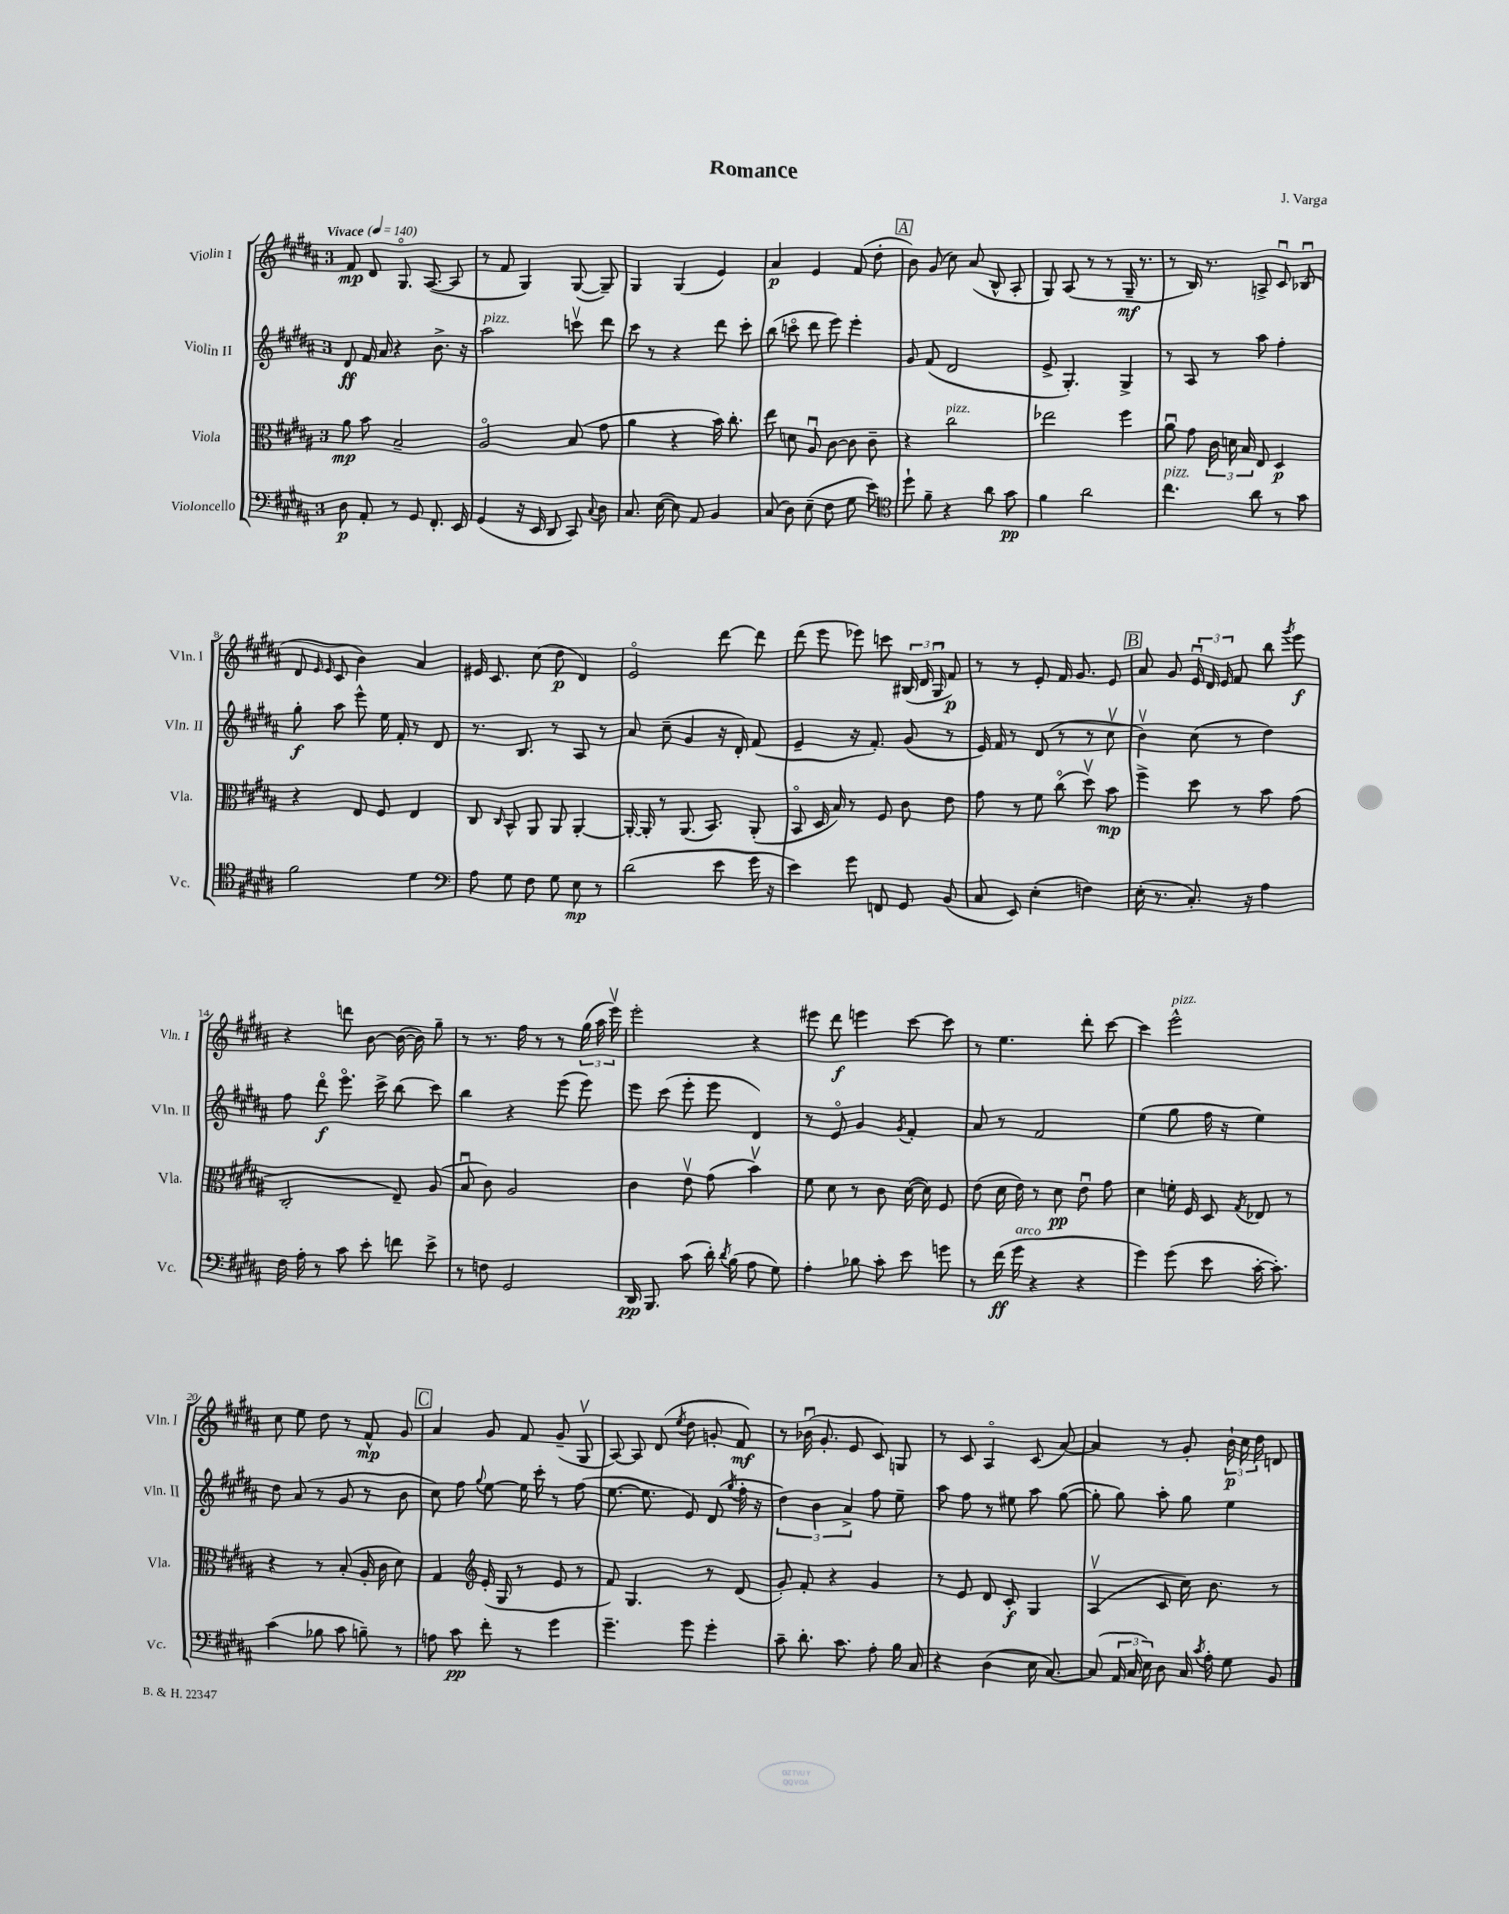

**kern	**kern	**kern	**kern
*staff4	*staff3	*staff2	*staff1
*clefF4	*clefC3	*clefG2	*clefG2
*k[f#c#g#d#a#]	*k[f#c#g#d#a#]	*k[f#c#g#d#a#]	*k[f#c#g#d#a#]
*M3/4	*M3/4	*M3/4	*M3/4
*MM140	*MM140	*MM140	*MM140
8D#	8a#	8d#	8f#
8AA#'	8b	16f#	8d#
.	.	16a#	.
8r	2B~	4r	8.G#o
8GG#	.	.	.
.	.	.	([8.A#
8.FF#'	.	8.b^	.
.	.	.	8A#]
16EE	.	16r	.
=	=	=	=
(4GG#	2A#o	2aa#	8r
.	.	.	8f#
16r	.	.	4G#)
16EE	.	.	.
8DD#	.	.	.
8CC#)	(8B	8cccv	([8G#
8qqC#	.	.	.
8D#	8g#	8ddd#	8G#~])
=	=	=	=
8.C#	4a#	8ccc#	4G#
.	.	8r	.
([16E	.	.	.
8E])	4r	4r	(4G#
8AA#	.	.	.
4BB	16b)	8ddd#	4e)
.	8.cc#'	.	.
.	.	8ccc#'	.
=	=	=	=
(8C#	8ee	(8bb	4a#
8D#)	8d	8ccco	.
(8E~	8A#u	8ddd#	4e
8F#	[8c#	8eee)	.
8G#	8c#]	4eee'	(8f#
8e)	8c#~	.	8dd#'
=	=	=	=
*clefC4	*	*	*
8dd#`	4r	8g#	8b)
8f#~	.	(8f#	(8g#
4r	2cc#	2d#	8cc#)
.	.	.	(8a#
8a#	.	.	8B^^
8g#	.	.	8A#'
=	=	=	=
4f#	2ee-	8e^	8G#)
.	.	4.G#')	(8A#
2a#	.	.	8r
.	.	.	8r
.	4ff#	4G#^	16G#~
.	.	.	8.r
=	=	=	=
4.cc#	8a#u	8r	8r
.	8g#	8A#	16B)
.	.	.	8.r
.	24c#	8r	.
.	24d	.	.
.	24B	.	.
8a#	8E	8aa#	8A^
8r	4D#	4ff#'	8c#u
8g#	.	.	(8B-u
=	=	=	=
2f#	4r	8gg#'	8d#
.	.	.	16qqe
.	.	.	16qqe
.	.	8aa#	8c#
.	8E	8eee^^	4b)
.	8F#	16ee	.
.	.	16f#'	.
4d#	4E	8r	4a#
.	.	8d#	.
=	=	=	=
*clefF4	*	*	*
8A#	8C#	8.r	16e#
.	.	.	8.c#
.	16qqC#	.	.
8G#	8BB^^	.	.
.	.	8.B	.
8F#	8AA#	.	(8cc#
8G#	8AA#	8r	8dd#
8E	[4AA#'	8A#	4d#)
8r	.	8r	.
=	=	=	=
(2d#	16AA#'_	8a#	2eo
.	16AA#']	.	.
.	8r	(8cc#~	.
.	(8.AA#	4g#	.
.	8.BB)	.	.
8e	.	16r	[8ddd#
.	.	16d#')	.
16g#	(8AA#'	(8f#	8ddd#]
16r	.	.	.
=	=	=	=
4e)	8BBo	4e~	(8ddd#
.	16D#	.	8eee
.	16B)	.	.
8g#	8r	16r	8eee-)
.	.	8.f#')	.
8FF	8F#	.	8ccc
8GG#	8c#	(8g#	(24B#
.	.	.	24d#
.	.	.	24G#u
(8BB	8e	8r	8f#)
=	=	=	=
8C#	8g#	16e)	8r
.	.	16f#	.
8EE)	8r	8r	8r
(4E'	8f#	(8d#	8e'
.	(8cc#o	8r	16f#
.	.	.	8.g#
4F)	8dd#v)	8r	.
.	8b	8cc#v	8e
=	=	=	=
(16E'	4ff#^	4bv)	8a#
8.r	.	.	.
.	.	.	8g#
8.C#')	8dd#	(8cc#	24eu
.	.	.	24d#
.	.	.	24e
.	8r	8r	8f#
16r	.	.	.
4A#	8b	4dd#)	8bb
.	.	.	8qggg#
.	(8g#	.	8eee
=	=	=	=
16F#	2C#'	8ff#	4r
16A#'	.	.	.
8r	.	8ddd#o	.
8c#	.	8.eeeo	8ddd
8e'	.	.	[8b
.	.	16ccc#^	.
8f	8E~)	(8bb	(16b_
.	.	.	16b])
8e^	(8A#	8ccc#)	8gg#~
=	=	=	=
8r	8Bu	4bb	8r
8F	8c#)	.	8.r
2GG#	2A#	4r	.
.	.	.	16ff#
.	.	.	8r
.	.	(8eee	8r
.	.	8eee)	(24gg#
.	.	.	24aa#
.	.	.	24eeev)
=	=	=	=
16DD#	4c#	8eee	2eee'
8.BBB	.	.	.
.	.	(8ccc#	.
(8c#	8ev	8eee'	.
16d#')	(8g#	8eee	.
8qd#	.	.	.
(16B	.	.	.
8A#	4bv)	4d#)	4r
8G#)	.	.	.
=	=	=	=
4A#'	8f#	8r	8eee#
.	8d#	8eo	8ddd#
8B-	8r	4g#	4eee
8c#'	8c#	.	.
.	.	8qg#	.
8e	([16d#	4f#'	[8ccc#
.	16d#])	.	.
8g	8F#	.	8ccc#]
=	=	=	=
8r	(8e	8a#	8r
(16f#	16d#	8r	4.ee
16g#	16e)	.	.
4r	8r	2f#	.
.	8d#	.	.
4r	8eu	.	8ddd#'
.	8g#	.	[8ccc#
=	=	=	=
4g#)	4d#	(4ee	4ccc#]
(8g#	16f'	8gg#	2eee^^
.	16F#	.	.
8e	8D#	16ff#	.
.	.	16r	.
.	8qG#	.	.
[16c#'	8E-	4ee)	.
8.c#'])	.	.	.
.	8r	.	.
=	=	=	=
(4c#	4r	8dd#	8cc#
.	.	(8a#	8ee
8B-	8r	8r	8dd#
8c#	(8B'	8g#	8r
8B~)	16A#'	8r	8f#^^
.	16c#	.	.
8r	8d#)	8b	8g#
=	=	=	=
8A	4G#	8cc#)	4a#
8c#	.	8ff#	.
*	*clefG2	*	*
.	.	8qqgg#	.
8f#'	(16e'	[8ee	8g#
.	16G#	.	.
8r	8r	16ee]	8f#
.	.	16ccc#'	.
4g#	8e	8r	(8g#~
.	8r	(8ff#	8G#v
=	=	=	=
4.g#~	8f#)	[8.ee	[8A#)
.	4.G#	.	8A#]
.	.	8.ee]	.
.	.	.	(8d#
.	.	.	8qee
8g#	.	8e)	8dd#
4g#'	8r	(8d#	8g'
.	.	8qgg#	.
.	(8d#	16ff#'	8f#)
.	.	16r	.
=	=	=	=
8c#~	8g#')	6dd#)	8r
8.d#'	8f#'	.	(16b-u
.	.	6b	.
.	.	.	8.g#'
.	4r	.	.
8.c#	.	.	.
.	.	6a#^	.
.	.	.	8e
8A#'	4g#	8ff#	8c#)
16B	.	8ee~	8G
16C#	.	.	.
=	=	=	=
4r	8r	8aa#	8r
.	8e	8ff#	8c#
(4D#	8d#	8r	4A#o
.	8c#'	8ee#	.
16E	4G#	8aa#	(8c#
[8.C#)	.	.	.
.	.	([8gg#	[8a#)
=	=	=	=
(8C#]	(4A#v	8gg#']	4a#]
24AA#	.	8gg#)	.
24C#	.	.	.
24E)	.	.	.
8D#	8c#	8aa#'	8r
16C#	16cc#)	8gg#	8g#'
8qc#	.	.	.
16A#'	8.b	.	.
8G#	.	4ee	24b`
.	.	.	24cc#
.	.	.	24dd#
8BB	8r	.	8d
==	==	==	==
*-	*-	*-	*-
